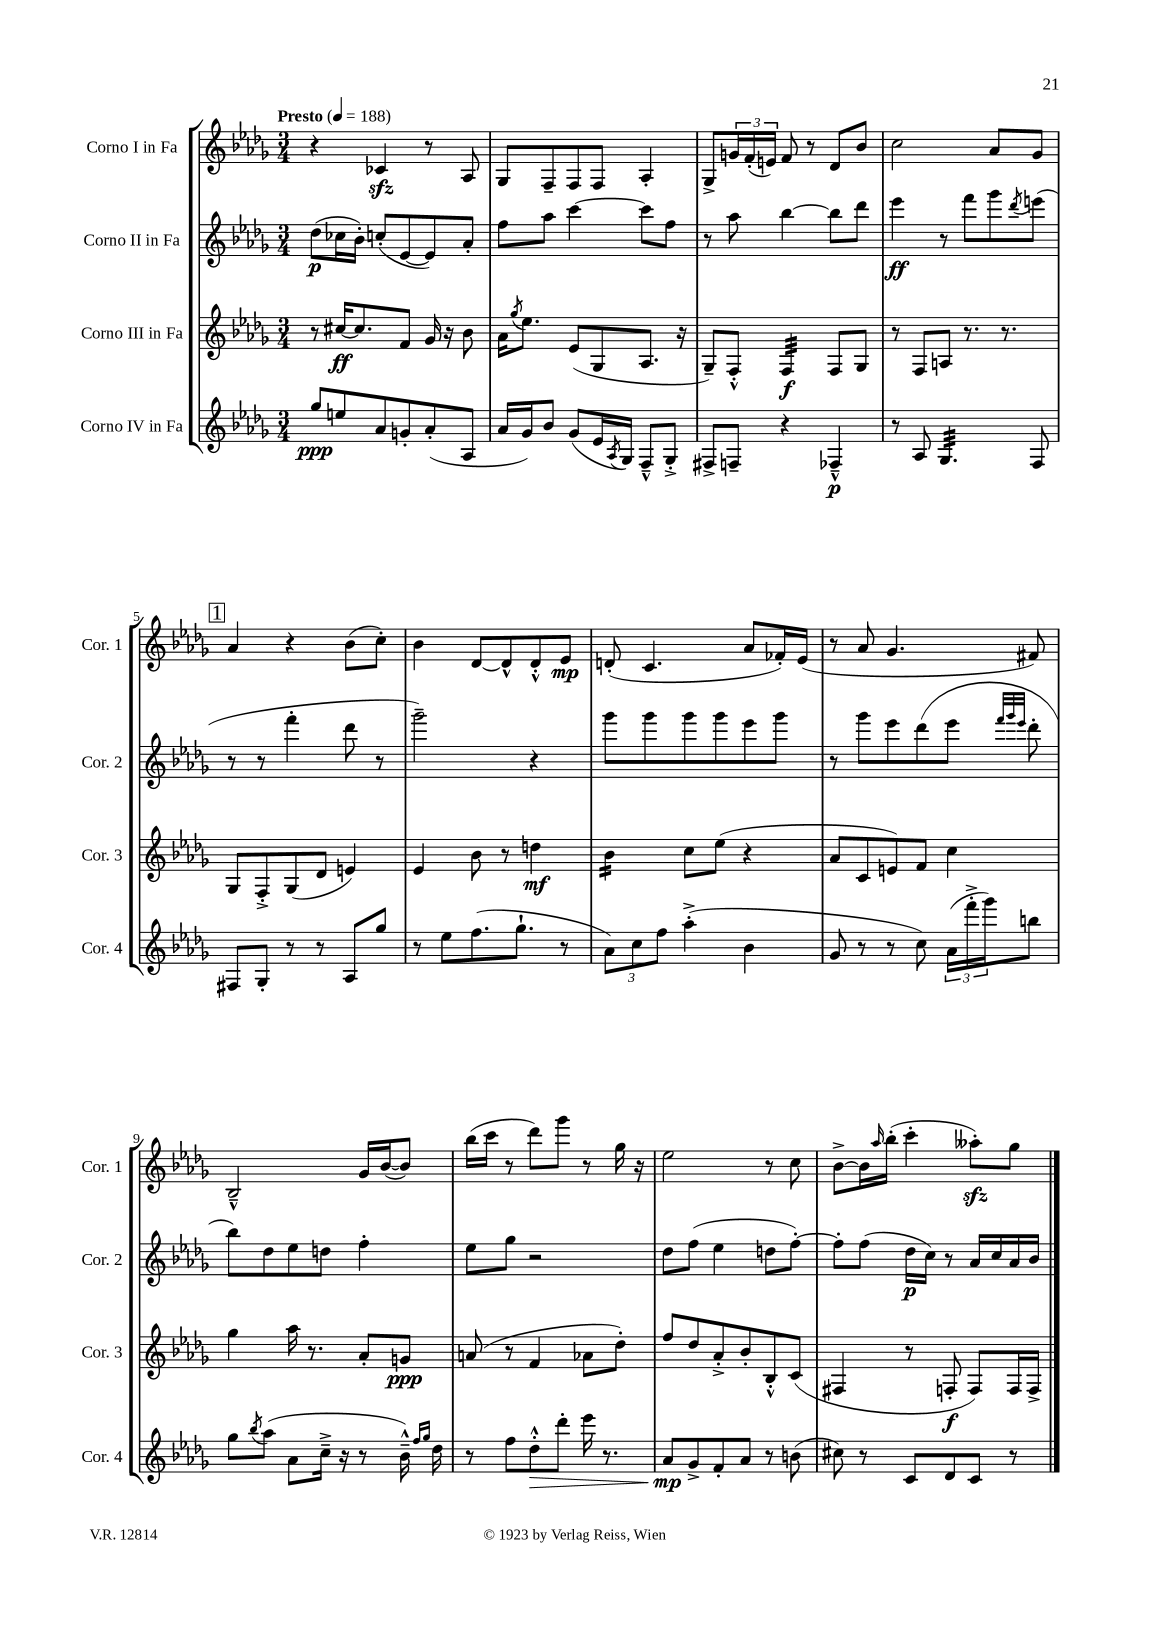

**kern	**kern	**kern	**kern
*staff4	*staff3	*staff2	*staff1
*clefG2	*clefG2	*clefG2	*clefG2
*k[b-e-a-d-g-]	*k[b-e-a-d-g-]	*k[b-e-a-d-g-]	*k[b-e-a-d-g-]
*M3/4	*M3/4	*M3/4	*M3/4
*MM188	*MM188	*MM188	*MM188
8gg-	8r	(8dd-	4r
8ee	[16cc#	16cc-	.
.	8.cc#]	16b-')	.
8a-	.	(8cc'	4c-
8g'	8f	[8e-	.
(8a-'	16g-	8e-])	8r
.	16r	.	.
8A-	8b-	8a-'	8A-
=	=	=	=
16a-	16a-	8ff	8G-
.	8qgg-	.	.
16g-)	8.ee-	.	.
8b-	.	8aa-	8F~
(8g-	(8e-	[4ccc	8F
16e-	8G-	.	8F
8qA-	.	.	.
16G-)	.	.	.
8F~^^	8.A-	8ccc]	4A-'
8G-'^	.	8ff	.
.	16r	.	.
=	=	=	=
8F#^	8G-~)	8r	8G-^
8F~	8F'^^	8aa-	24g
.	.	.	(24f'
.	.	.	24e)
4r	4F	[4bb-	8f
.	.	.	8r
4F-~^^	8F	8bb-]	8d-
.	8G-	8ddd-	8b-
=	=	=	=
8r	8r	4eee-	2cc
8A-	8F	.	.
4.G-	8A	8r	.
.	8.r	8fff	.
.	.	8ggg-	8a-
.	8.r	.	.
.	.	8qddd-	.
8F	.	(8eee	8g-
=	=	=	=
8F#	8G-	8r	4a-
8G-'	8F'^	8r	.
8r	(8G-	4fff'	4r
8r	8d-	.	.
8A-	4e)	8ddd-	(8b-
8gg-	.	8r	8cc')
=	=	=	=
8r	4e-	2ggg-~)	4b-
8ee-	.	.	.
(8.ff	8b-	.	[8d-
.	8r	.	8d-^^]
8.gg-`	.	.	.
.	4dd	4r	8d-'^^
8r	.	.	8e-
=	=	=	=
12a-)	4b-	8ggg-	(8d'
12cc	.	.	.
.	.	8ggg-	4.c
12ff	.	.	.
(4aa-'^	8cc	8ggg-	.
.	(8ee-	8ggg-	.
4b-	4r	8eee-	8a-
.	.	8ggg-	16f-')
.	.	.	(16e-
=	=	=	=
8g-	8a-	8r	8r
8r	8c	8ggg-	8a-
8r	8e)	8eee-	4.g-
8cc)	8f	(8ddd-	.
(24a-	4cc	8eee-	.
24fff'^	.	.	.
24ggg-)	.	.	.
.	.	32qqfff	.
.	.	32qqggg-	.
.	.	32qqeee-	.
8bb	.	8ddd-'	8f#)
=	=	=	=
8gg-	4gg-	8bb-)	2B-~^^
8qbb-	.	.	.
(8aa-	.	8dd-	.
8a-	16aa-	8ee-	.
.	8.r	.	.
16cc~^	.	8dd	.
16r	.	.	.
8r	8a-'	4ff'	16g-
.	.	.	([16b-
16b-~^^)	8g	.	8b-])
16qqff	.	.	.
16qqgg-	.	.	.
16dd-	.	.	.
=	=	=	=
8r	(8a	8ee-	(16bb-
.	.	.	16ccc
8ff	8r	8gg-	8r
8dd-'^^	4f	2r	8ddd-)
8ddd-'	.	.	8ggg-
16eee-	8a-	.	8r
8.r	.	.	.
.	8dd-')	.	16gg-
.	.	.	16r
=	=	=	=
8a-	8ff	8dd-	2ee-
8g-^	8dd-	(8ff	.
8f'	8a-'^	4ee-	.
8a-	8b-'	.	.
8r	8B-'^^	8dd	8r
(8b	(8c	[8ff')	8cc
=	=	=	=
8cc#)	4F#	8ff']	[8b-^
8r	.	(8ff	16b-]
.	.	.	16qqaa-
.	.	.	(16bb-'
8c	8r	16dd-	4ccc'
.	.	16cc)	.
8d-	8F'	8r	.
8c	8F)	16a-	8aa--')
.	.	16cc	.
8r	16F	16a-	8gg-
.	16F^	16b-	.
==	==	==	==
*-	*-	*-	*-
